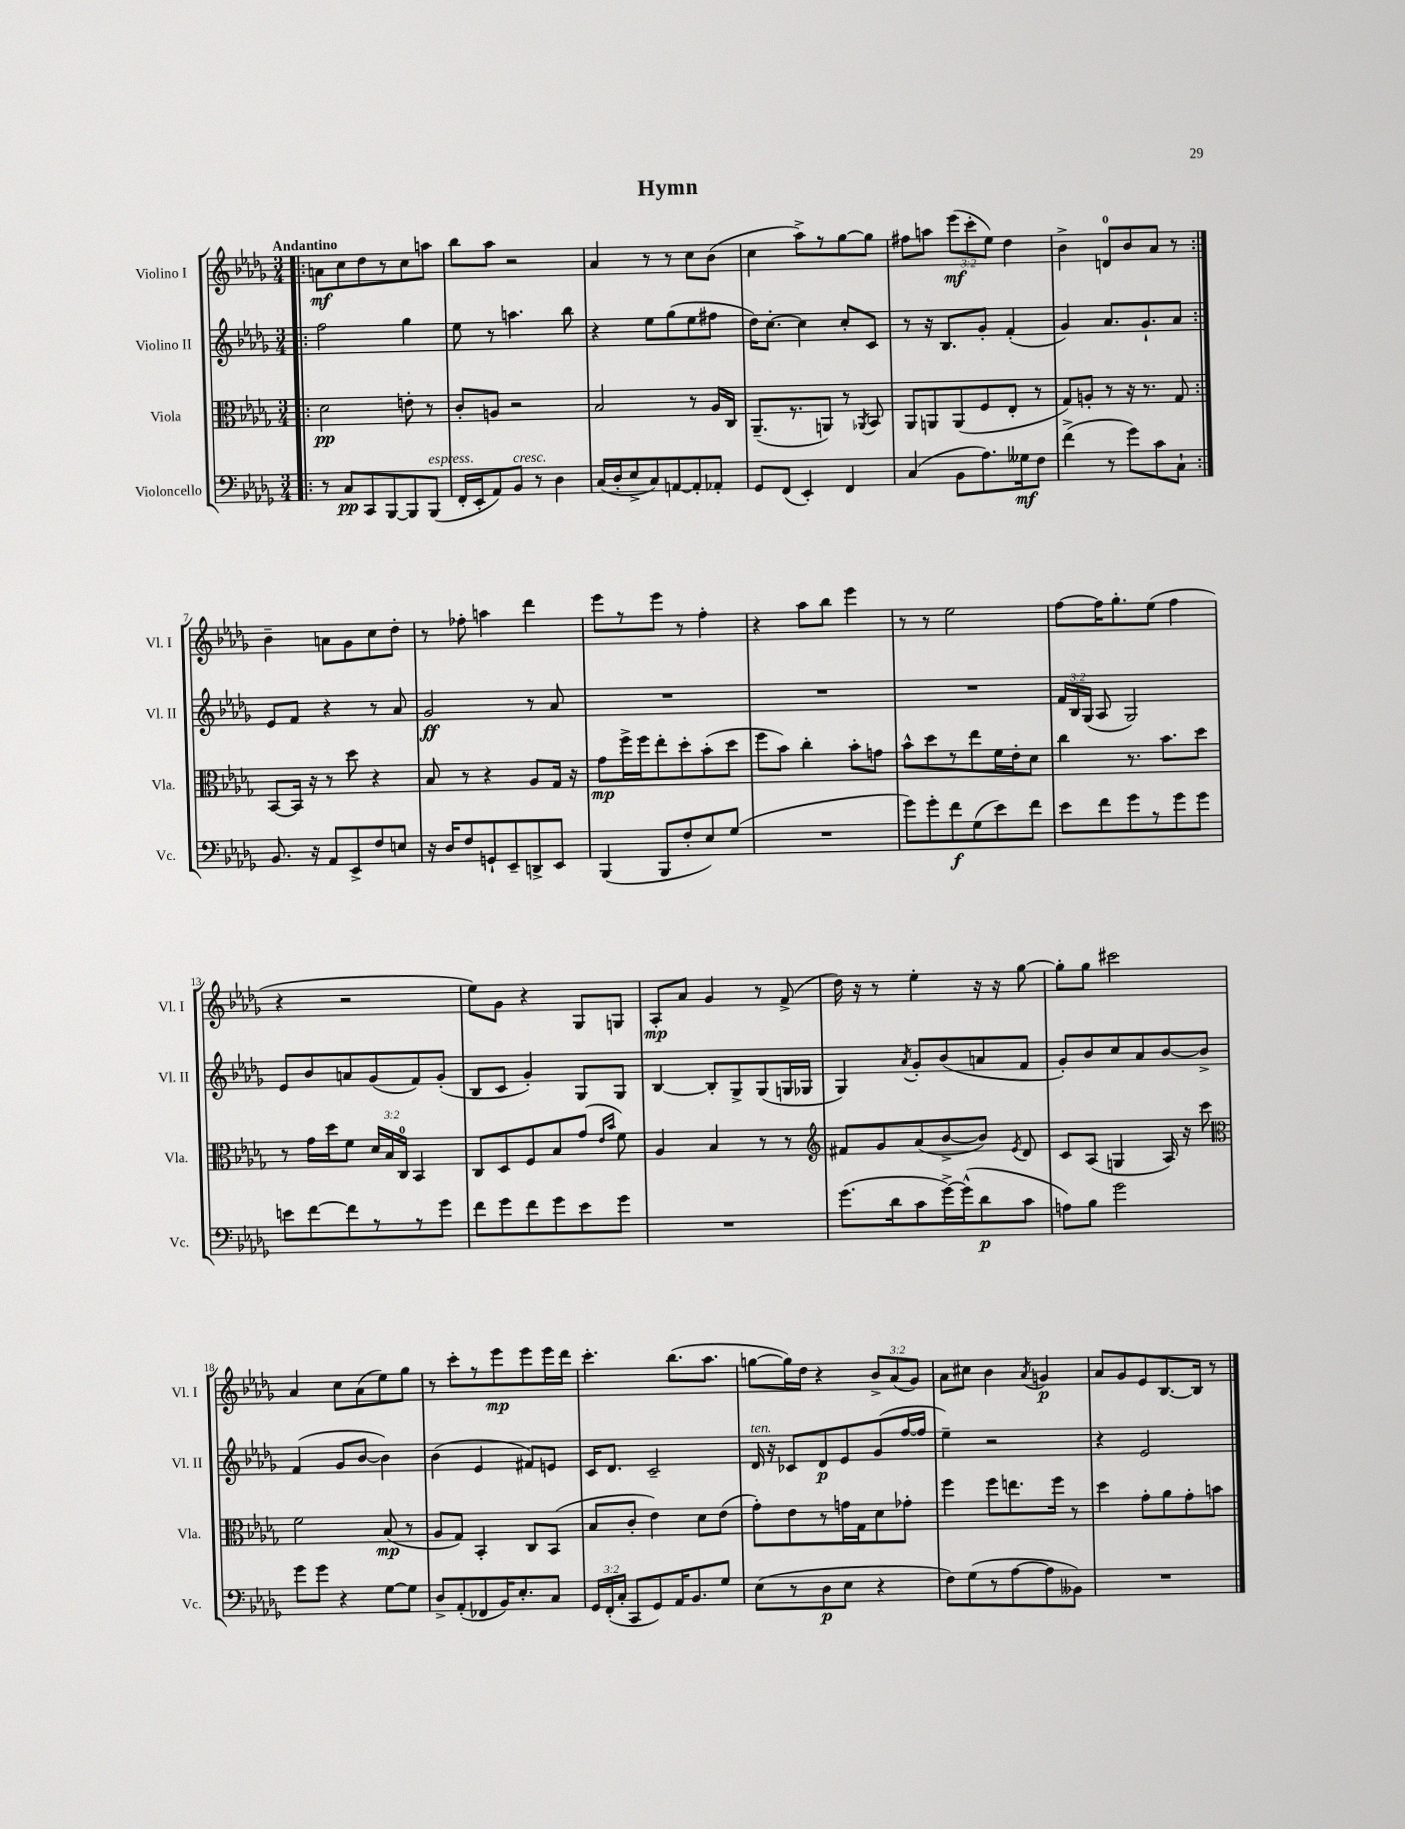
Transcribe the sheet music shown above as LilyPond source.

\header { title = "Hymn" }
<<
\new StaffGroup <<
\new Staff = "s0" \with { instrumentName = "Violino I" shortInstrumentName = "Vl. I" } {
    \clef treble \key des \major \numericTimeSignature \time 3/4 \override Staff.TupletNumber.text = #tuplet-number::calc-fraction-text \tempo "Andantino"
    \autoBeamOff \repeat volta 2 { \bar ".|:" a'8[\mf c''8 des''8 r8 c''8 a''8] |
    bes''8[ aes''8] r2 |
    aes'4 r8 r8 c''8[ bes'8]( |
    c''4 aes''8[->) r8 ges''8~ ges''8] |
    fis''8[ a''8] \tuplet 3/2 { ees'''8[\mf( c'''8-. ees''8]) } des''4 |
    bes'4-> d'8[-0 bes'8 aes'8] r8 | }
    bes'4-- a'8[ ges'8 c''8 des''8]-. |
    r8 fes''8-. a''4 des'''4 |
    ees'''8[ r8 ees'''8] r8 f''4-. |
    r4 aes''8[ bes''8] ees'''4 |
    r8 r8 ees''2 |
    f''8[~ f''16 ges''8.-. ees''8]( f''4 |
    r4 r2 |
    ees''8[) ges'8] r4 ges8[ g8] |
    aes8[-.\mp aes'8] ges'4 r8 f'8->( |
    des''16) r16 r8 ees''4-. r16 r16 ges''8~ |
    ges''8[-. ges''8] cis'''2 |
    aes'4 c''8[ aes'8( ees''8) ges''8] |
    r8 c'''8[-. r8 ees'''8\mp ees'''8 ees'''16 des'''16] |
    c'''4.-. bes''8.[( aes''8.] |
    g''8[~ g''16) des''16] r4 \tuplet 3/2 { bes'8[-> aes'8( ges'8]) } |
    aes'8[ cis''8] bes'4 \acciaccatura { aes'8 } g'4\p |
    aes'8[ ges'8 ees'8 bes8.~ bes16] r8 \bar "|." |
}
\new Staff = "s1" \with { instrumentName = "Violino II" shortInstrumentName = "Vl. II" } {
    \clef treble \key des \major \numericTimeSignature \time 3/4 \override Staff.TupletNumber.text = #tuplet-number::calc-fraction-text
    \autoBeamOff \repeat volta 2 { \bar ".|:" f''2 ges''4 |
    ees''8 r8 a''4. bes''8 |
    r4 ees''8[ ges''8( ees''8 fis''8] |
    des''16[) c''8.]~-. c''4 c''8[-. c'8] |
    r8 r16 bes8.[ ges'8]-. f'4-.( |
    ges'4) aes'8.[ ges'8.-! aes'8] | }
    ees'8[ f'8] r4 r8 aes'8 |
    ges'2\ff r8 aes'8 |
    R2. |
    R2. |
    R2. |
    \tuplet 3/2 { f'16[ bes16 ges16]( } aes8 ges2) |
    ees'8[ bes'8 a'8 ges'8( f'8) ges'8]-.( |
    bes8[ c'8] ges'4-.) ges8[ ges8] |
    bes4~ bes8[-. ges8-> ges8( g16 ges16] |
    ges4) \acciaccatura { aes'8 } ges'8[-. bes'8( a'8 f'8] |
    ges'8[-.) bes'8 c''8 aes'8 bes'8~ bes'8]-> |
    f'4( ges'8[ bes'8]~ bes'4) |
    bes'4( ees'4 fis'8[) e'8] |
    c'16[ des'8.] c'2-- |
    des'16^\markup { \italic "ten." } r16 ces'8[ des'8\p ees'8 ges'8( f''16~ f''16] |
    ees''4--) r2 |
    r4 ees'2 \bar "|." |
}
\new Staff = "s2" \with { instrumentName = "Viola" shortInstrumentName = "Vla." } {
    \clef alto \key des \major \numericTimeSignature \time 3/4 \override Staff.TupletNumber.text = #tuplet-number::calc-fraction-text
    \autoBeamOff \repeat volta 2 { \bar ".|:" des'2\pp e'8-. r8 |
    c'8[-. a8] r2 |
    bes2 r8 aes16[ c16] |
    aes,8.[--( r8. a,8]) r8 \acciaccatura { aes,8 } bes,8 |
    aes,8[ a,8 a,8( f8 ees8]-. r8 |
    ges8[) a8]-. r8 r16 r8. ges8 | }
    bes,8[~ bes,16] r16 r8 des''8 r4 |
    bes8 r8 r4 aes8[ ges16] r16 |
    ges'8[\mp f''16-> f''16 ees''8-. des''8-. bes'8-.( des''8] |
    f''8[ bes'8]) c''4-. bes'8[-. g'8] |
    bes'8[-^ des''8 r8 ees''8 f'16 ees'16-. des'8] |
    c''4 r8. bes'8.[ des''8] |
    r8 ges'16[ des''16 f'8] \tuplet 3/2 { des'16[ bes16 c16]-0 } bes,4 |
    c8[ des8 f8 bes8 ges'8]( \grace { ees'16[ bes'16] } f'8) |
    aes4 bes4 r8 r8 |
    \clef treble fis'8[ ges'8 aes'8( bes'8~-> bes'8]) \acciaccatura { ees'8 } des'8 |
    c'8[ aes8]( g4 aes16) r16 c'''8 |
    \clef alto f'2 bes8\mp( r8 |
    aes8[ ges8]) bes,4-. c8[ bes,8]( |
    bes8[ c'8]-. ees'4) des'8[ ees'8]( |
    ges'8[-.) ees'8 r8 g'16 ges16 des'8 ges'8]-. |
    f''4 f''8[ e''8. f''16] r8 |
    des''4 ges'8[-. aes'8 ges'8-. b'8] \bar "|." |
}
\new Staff = "s3" \with { instrumentName = "Violoncello" shortInstrumentName = "Vc." } {
    \clef bass \key des \major \numericTimeSignature \time 3/4 \override Staff.TupletNumber.text = #tuplet-number::calc-fraction-text
    \autoBeamOff \repeat volta 2 { \bar ".|:" r8 c8[\pp c,8 bes,,8~ bes,,8 bes,,8]^\markup { \italic "espress." }( |
    f,16[-. ees,16-. aes,8) bes,8]^\markup { \italic "cresc." } r8 des4 |
    c16[( des16-. ees8-> c8) a,8~ a,8-. aes,8]-. |
    ges,8[ f,8]( ees,4-.) f,4 |
    c4( bes,8[ aes8.) geses16\mf f8] |
    f'4->( r8 ges'8[) c'8 c8]-! | }
    bes,8. r16 aes,8[ ees,8-> f8 e8] |
    r16 des16[ f8 g,8-! ees,8-- d,8-> ees,8] |
    bes,,4( bes,,8[ f8-. ees8) ges8]( |
    R2. |
    ges'8[) ges'8-. f'8\f ges8( ees'8) f'8] |
    ees'8[ f'8 ges'8 r8 ges'8 ges'8] |
    e'8[ f'8~ f'8 r8 r8 ges'8] |
    f'8[ ges'8 f'8 ges'8 ees'8 ges'8] |
    R2. |
    ges'8.[( des'16 c'8 ges'16~->) ges'16-^( des'8\p c'8] |
    a8[) bes8] ges'2 |
    ges'8[ ges'8] r4 ges8[~ ges8] |
    des8[-> aes,8-.( fes,8 bes,16) ees8.-. c8] |
    \tuplet 3/2 { ges,16[ f,16-.( c16]-. } c,8[ ges,8) aes,16 bes,8. ges8] |
    ees8[( r8 des8\p ees8] r4 |
    f8[) ges8( r8 aes8~ aes8 beses,8]) |
    R2. \bar "|." |
}
>>
>>
